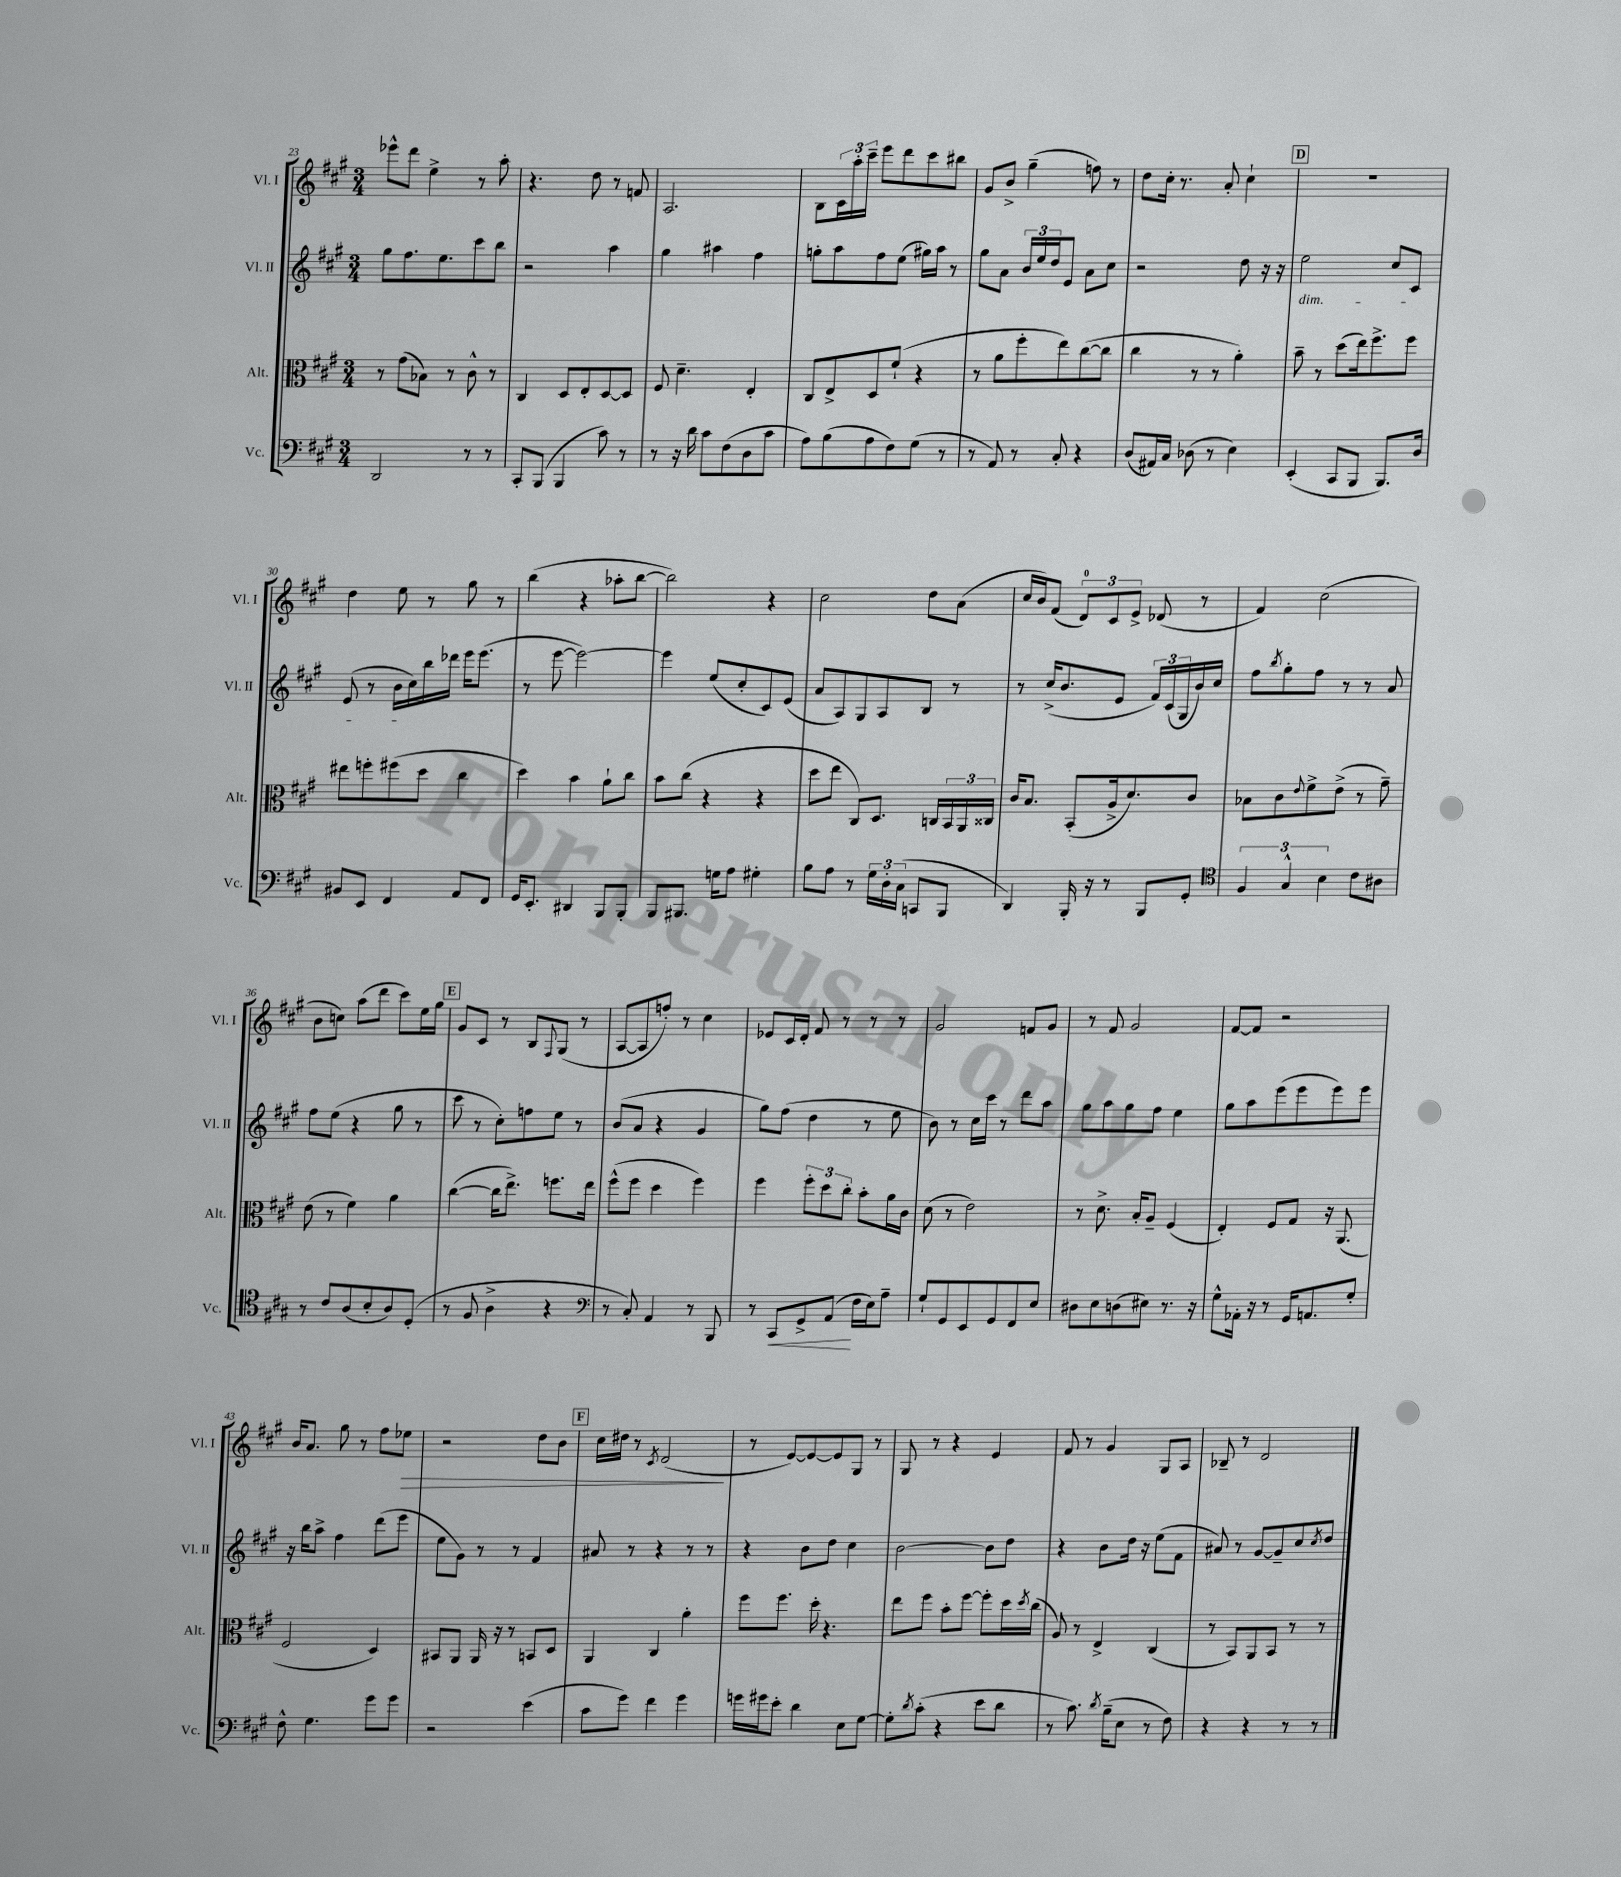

**kern	**dynam	**kern	**kern	**kern	**dynam
*part4	*part4	*part3	*part2	*part1	*part1
*staff4	*staff4	*staff3	*staff2	*staff1	*staff1
*I"Vc.	*	*I"Alt.	*I"Vl. II	*I"Vl. I	*
*I'Vc.	*	*I'Alt.	*I'Vl. II	*I'Vl. I	*
*clefF4	*	*clefC3	*clefG2	*clefG2	*
*k[f#c#g#]	*	*k[f#c#g#]	*k[f#c#g#]	*k[f#c#g#]	*
*M3/4	*	*M3/4	*M3/4	*M3/4	*
=23	=23	=23	=23	=23	=23
2DD/	.	8r	8gg#\L	8eee-X^^\L	.
.	.	(8g#\L	8.ff#\	8ddd\J	.
.	.	8B-X\J)	.	4ee^\	.
.	.	.	8.ee\	.	.
.	.	8r	.	.	.
8r	.	8c#^^\	8ccc#\	8r	.
8r	.	8r	8bb\J	8aa'\	.
=24	=24	=24	=24	=24	=24
8CC#'/L	.	4C#/	2r	4.r	.
(8BBB/J	.	.	.	.	.
4BBB/	.	8D/L	.	.	.
.	.	8E'/	.	8dd\	.
8c#\)	.	[8D/	4aa\	8r	.
8r	.	8D/J]	.	8fn/	.
=25	=25	=25	=25	=25	=25
8r	.	8F#/	4gg#\	2.A/	.
16r	.	4.d~\	.	.	.
16d\	.	.	.	.	.
8c#\L	.	.	4aa#X\	.	.
(8F#\	.	.	.	.	.
8D\	.	4E'/	4ff#\	.	.
8c#\J	.	.	.	.	.
=26	=26	=26	=26	=26	=26
8A\L)	.	8C#/L	8ggn'\L	8B\L	.
(8B\	.	8E^/	8aa\	24c#\L	.
.	.	.	.	24aa'\	.
.	.	.	.	24ccc#~\JJ	.
8A\	.	8D/	8ff#\	8eee\L	.
8F#\)	.	(8f#`/J	(8ee\J	8ddd\	.
(8G#\J	.	4r	16gg#X\LL)	8ccc#\	.
.	.	.	16aa\JJ	.	.
8r	.	.	8r	8bb#X\J	.
=27	=27	=27	=27	=27	=27
8r	.	8r	8gg#\L	8g#/L	.
8AA/)	.	8a\L	8a\J	8b^/J	.
8r	.	8ff#'\	24b/LL	(4gg#~\	.
.	.	.	24ee/	.	.
.	.	.	24dd/J	.	.
8C#'/	.	8ee\)	8e/J	.	.
4r	.	([8cc#\	8a\L	8ffn\)	.
.	.	8cc#\J]	8cc#\J	8r	.
=28	=28	=28	=28	=28	=28
(8D/L	.	4cc#\	2r	8dd\L	.
16AA#X/L)	.	.	.	16cc#'\Jk	.
16C#/JJ	.	.	.	8.r	.
(8D-X\	.	8r	.	.	.
8r	.	8r	.	8a'/	.
4E\)	.	4a'\)	8dd\	4cc#`\	.
.	.	.	16r	.	.
.	.	.	16r	.	.
!!LO:REH:place=s1:t=D
=29	=29	=29	=29	=29	=29
!	!	!	!LO:TX:b:i:t=dim.	!	!
(4EE'/	.	8b~\	2ee\	2.r	.
.	.	8r	.	.	.
8CC#/L	.	(8dd\L	.	.	.
8BBB/J	.	16ee\k)	.	.	.
.	.	8.ff#^\	.	.	.
8.BBB/L)	.	.	8cc#/L	.	.
.	.	8ff#\J	8c#/J	.	.
16D/Jk	.	.	.	.	.
!!LO:LB:g=z
=30	=30	=30	=30	=30	=30
8BB#X/L	.	8ee#X\L	(8e/	4dd\	.
8EE/J	.	8ffn'\	8r	.	.
4FF#/	.	(8ff#X\	16b\LL	8ee\	.
.	.	.	16cc#\)	.	.
.	.	8dd\J	16bb\	8r	.
.	.	.	16ddd-X\JJ	.	.
8AA/L	.	4cc#\	16eee\KL	8gg#\	.
.	.	.	(8.eee\J	.	.
8FF#/J	.	.	.	8r	.
=31	=31	=31	=31	=31	=31
16GG#/KL	.	4dd\)	8r	(4bb\	.
8.EE'/J	.	.	.	.	.
.	.	.	[8eee\	.	.
4DD#X/	.	4b\	2eee\_)	4r	.
8BBB/L	.	8a`\L	.	8aa-X'\L	.
8BBB'/J	.	8cc#\J	.	[8bb\J	.
=32	=32	=32	=32	=32	=32
8BBB/L	.	8b\L	4eee\]	2bb\])	.
8.BBB#X/J	.	(8cc#\J	.	.	.
.	.	4r	(8ee/L	.	.
16Gn\KL	.	.	.	.	.
8A\J	.	.	8cc#'/	.	.
4G#X'\	.	4r	8c#/)	4r	.
.	.	.	(8e/J	.	.
=33	=33	=33	=33	=33	=33
8B\L	.	8dd\L	8a/L	2cc#\	.
8A\J	.	8ee\J	8A/)	.	.
8r	.	8C#/L)	8G#/	.	.
24G#\LL	.	8.D/J	8A/	.	.
24D'\	.	.	.	.	.
(24C#\JJ	.	.	.	.	.
8CCn/L	.	.	8B/J	8dd\L	.
.	.	16Cn/LL	.	.	.
8BBB/J	.	24BB/	8r	(8a\J	.
.	.	24AA/	.	.	.
.	.	24C##X/JJ	.	.	.
=34	=34	=34	=34	=34	=34
4DD/)	.	16c#/KL	8r	16cc#/LL	.
.	.	8.B/J	.	16b/J)	.
.	.	.	(16cc#^/KL	(8f#/J	.
.	.	.	8.b/	.	.
16BBB'/	.	(8BB'/L	.	12d/L)	.
16r	.	.	.	.	.
.	.	.	.	12c#/	.
8r	.	16A^/k	8e/J	.	.
.	.	.	.	12e^/J	.
.	.	8.d/)	.	.	.
8BBB/L	.	.	24f#/LL)	(8d-X/	.
.	.	.	(24c#/	.	.
.	.	.	24G#/	.	.
8GG#'/J	.	8c#/J	16b/)	8r	.
.	.	.	16cc#/JJ	.	.
=35	=35	=35	=35	=35	=35
*clefC4	*	*	*	*	*
6F#/	.	8B-X\L	8ff#\L	4f#/)	.
.	.	.	8qbb/	.	.
.	.	8c#\	8gg#'\	.	.
6G#^^/	.	.	.	.	.
.	.	8qqe/	.	.	.
.	.	8f#^\	8ff#\J	(2cc#\	.
6B\	.	.	.	.	.
.	.	(8e^\J	8r	.	.
8c#\L	.	8r	8r	.	.
8A#X\J	.	8g#~\)	8a/	.	.
!!LO:LB:g=z
=36	=36	=36	=36	=36	=36
8r	.	(8e\	8ff#\L	8b\L	.
8c#/L	.	8r	(8ee\J	8ccn\J)	.
(8A/	.	4f#\)	4r	(8aa\L	.
8B'/	.	.	.	8ddd\J	.
8A/)	.	4a\	8gg#\	8ccc#\L)	.
(8D'/J	.	.	8r	16ee\L	.
.	.	.	.	16gg#\JJ	.
!!LO:REH:place=s1:t=E
=37	=37	=37	=37	=37	=37
8r	.	([4cc#\	8ccc#\	8g#/L	.
8F#/	.	.	8r	8c#/J	.
4A^\	.	16cc#\KL]	8cc#'\L)	8r	.
.	.	8.ee^\J)	.	.	.
.	.	.	8ffn\	8B/L	.
.	.	.	.	8qqF#/	.
4r	.	8.ffn\L	8ee\J	(8G#/J	.
.	.	.	8r	8r	.
.	.	16ee\Jk	.	.	.
=38	=38	=38	=38	=38	=38
*clefF4	*	*	*	*	*
8r	.	(8ff#^^\L	(8b/L	[8A/L	.
8C#'/)	.	8ff#\J	8a/J	8A/]	.
4AA/	.	4dd\	4r	8ffn'/J)	.
.	.	.	.	8r	.
8r	.	4ff#\)	4g#/	4cc#\	.
8BBB/	.	.	.	.	.
=39	=39	=39	=39	=39	=39
8r	.	4ff#\	8gg#\L)	8e-X/L	.
!	!LO:HP:b	!	!	!	!
8CC#/L	<	.	(8ff#\J	16c#/L	.
.	.	.	.	16d'/JJ	.
8GG#^/	.	12ff#'\L	4dd\	8f#/	.
.	.	12dd\	.	.	.
(8AA/J	.	.	.	8r	.
.	.	12cc#'\J	.	.	.
16F#\LL	[	8b'\L	8r	8r	.
16E\J)	.	.	.	.	.
8A~\J	.	16a\L	8ee\	8r	.
.	.	16c#\JJ	.	.	.
=40	=40	=40	=40	=40	=40
8G#`/L	.	(8d\	8b\)	2g#/	.
8GG#/	.	8r	8r	.	.
8EE/	.	2e\)	16cc#\LL	.	.
.	.	.	16ccc#\JJ	.	.
8GG#/	.	.	8r	.	.
8FF#/	.	.	8ddd\L	8fn/L	.
8E/J	.	.	8aa\J	8g#/J	.
=41	=41	=41	=41	=41	=41
8D#X\L	.	8r	8gg#\L	8r	.
8E\	.	8.d^\	8aa\	8f#/	.
(8Dn\	.	.	8gg#\	2g#/	.
.	.	16B'/KL	.	.	.
8E#X\J)	.	8A~/J	8ff#\J	.	.
8.r	.	(4F#/	4ee\	.	.
16r	.	.	.	.	.
=42	=42	=42	=42	=42	=42
8G#^^\L	.	4E'/)	8gg#\L	[8f#/L	.
16AA-X'\Jk	.	.	8aa\	8f#/J]	.
16r	.	.	.	.	.
8r	.	8F#/L	(8eee\	2r	.
16GG#/KL	.	8G#/J	8eee\	.	.
8.AAn/	.	.	.	.	.
.	.	16r	8eee\)	.	.
.	.	(8.AA/	.	.	.
8G#'/J	.	.	8eee\J	.	.
!!LO:LB:g=z
=43	=43	=43	=43	=43	=43
8F#^^\	.	2F#/	16r	16b/KL	.
.	.	.	16bb\KL	8.a/J	.
4.G#\	.	.	8aa^\J	.	.
.	.	.	4ff#\	8gg#\	.
.	.	.	.	8r	.
8g#\L	.	4D/)	(8ddd\L	8ff#\L	.
!	!	!	!	!	!LO:HP:b
8g#\J	.	.	8eee\J	8ee-X\J	>
=44	=44	=44	=44	=44	=44
2r	.	8BB#X/L	8ee\L	2r	.
.	.	8AA/J	8g#\J)	.	.
.	.	16AA/	8r	.	.
.	.	16r	.	.	.
.	.	8r	8r	.	.
(4e\	.	8BBn/L	4f#/	8dd\L	.
.	.	8D/J	.	8b\J	.
!!LO:REH:place=s1:t=F
=45	=45	=45	=45	=45	=45
8c#\L	.	4AA/	8a#X/	16cc#\LL	.
.	.	.	.	16dd#X\JJ	.
8g#\J)	.	.	8r	8r	.
.	.	.	.	8qc#/	.
4f#\	.	4C#/	4r	(2d/	.
4g#\	.	4a'\	8r	.	.
.	.	.	8r	.	.
.	.	.	.	.	]
=46	=46	=46	=46	=46	=46
16gn\LL	.	8ff#\L	4r	8r	.
16g#X\J	.	.	.	.	.
8e'\J	.	8.ff#\J	.	[8e/L)	.
4d\	.	.	8b\L	8e/_	.
.	.	16dd'\	.	.	.
.	.	4.r	8dd\J	8e/]	.
8E\L	.	.	4cc#\	8G#/J	.
[8G#\J	.	.	.	8r	.
=47	=47	=47	=47	=47	=47
8G#'\L]	.	8ee\L	[2b\	8G#/	.
8qd/	.	.	.	.	.
(8c#'\J	.	8ff#\J	.	8r	.
4r	.	8b'\L	.	4r	.
.	.	[8ff#\J	.	.	.
8e\L	.	8ff#'\L]	8b\L]	4e/	.
8d\J	.	16dd\L	8dd\J	.	.
.	.	8qdd/	.	.	.
.	.	(16cc#\JJ	.	.	.
=48	=48	=48	=48	=48	=48
8r	.	8A/)	4r	8f#/	.
8.c#\)	.	8r	.	8r	.
.	.	4E^/	8b\L	4g#/	.
8qd/	.	.	.	.	.
(16B~\KL	.	.	.	.	.
8E\J	.	.	16dd\Jk	.	.
.	.	.	16r	.	.
8r	.	(4C#/	(8ee\L	8G#/L	.
8F#\)	.	.	8f#\J	8A/J	.
=49	=49	=49	=49	=49	=49
4r	.	8r	8a#X/)	8B-X~/	.
.	.	8BB/L)	8r	8r	.
4r	.	8AA/	[8g#/L	2d/	.
.	.	8BB/J	8g#~/]	.	.
8r	.	8r	8cc#/	.	.
.	.	.	8qcc#/	.	.
8r	.	8r	8dd/J	.	.
==	==	==	==	==	==
*-	*-	*-	*-	*-	*-
